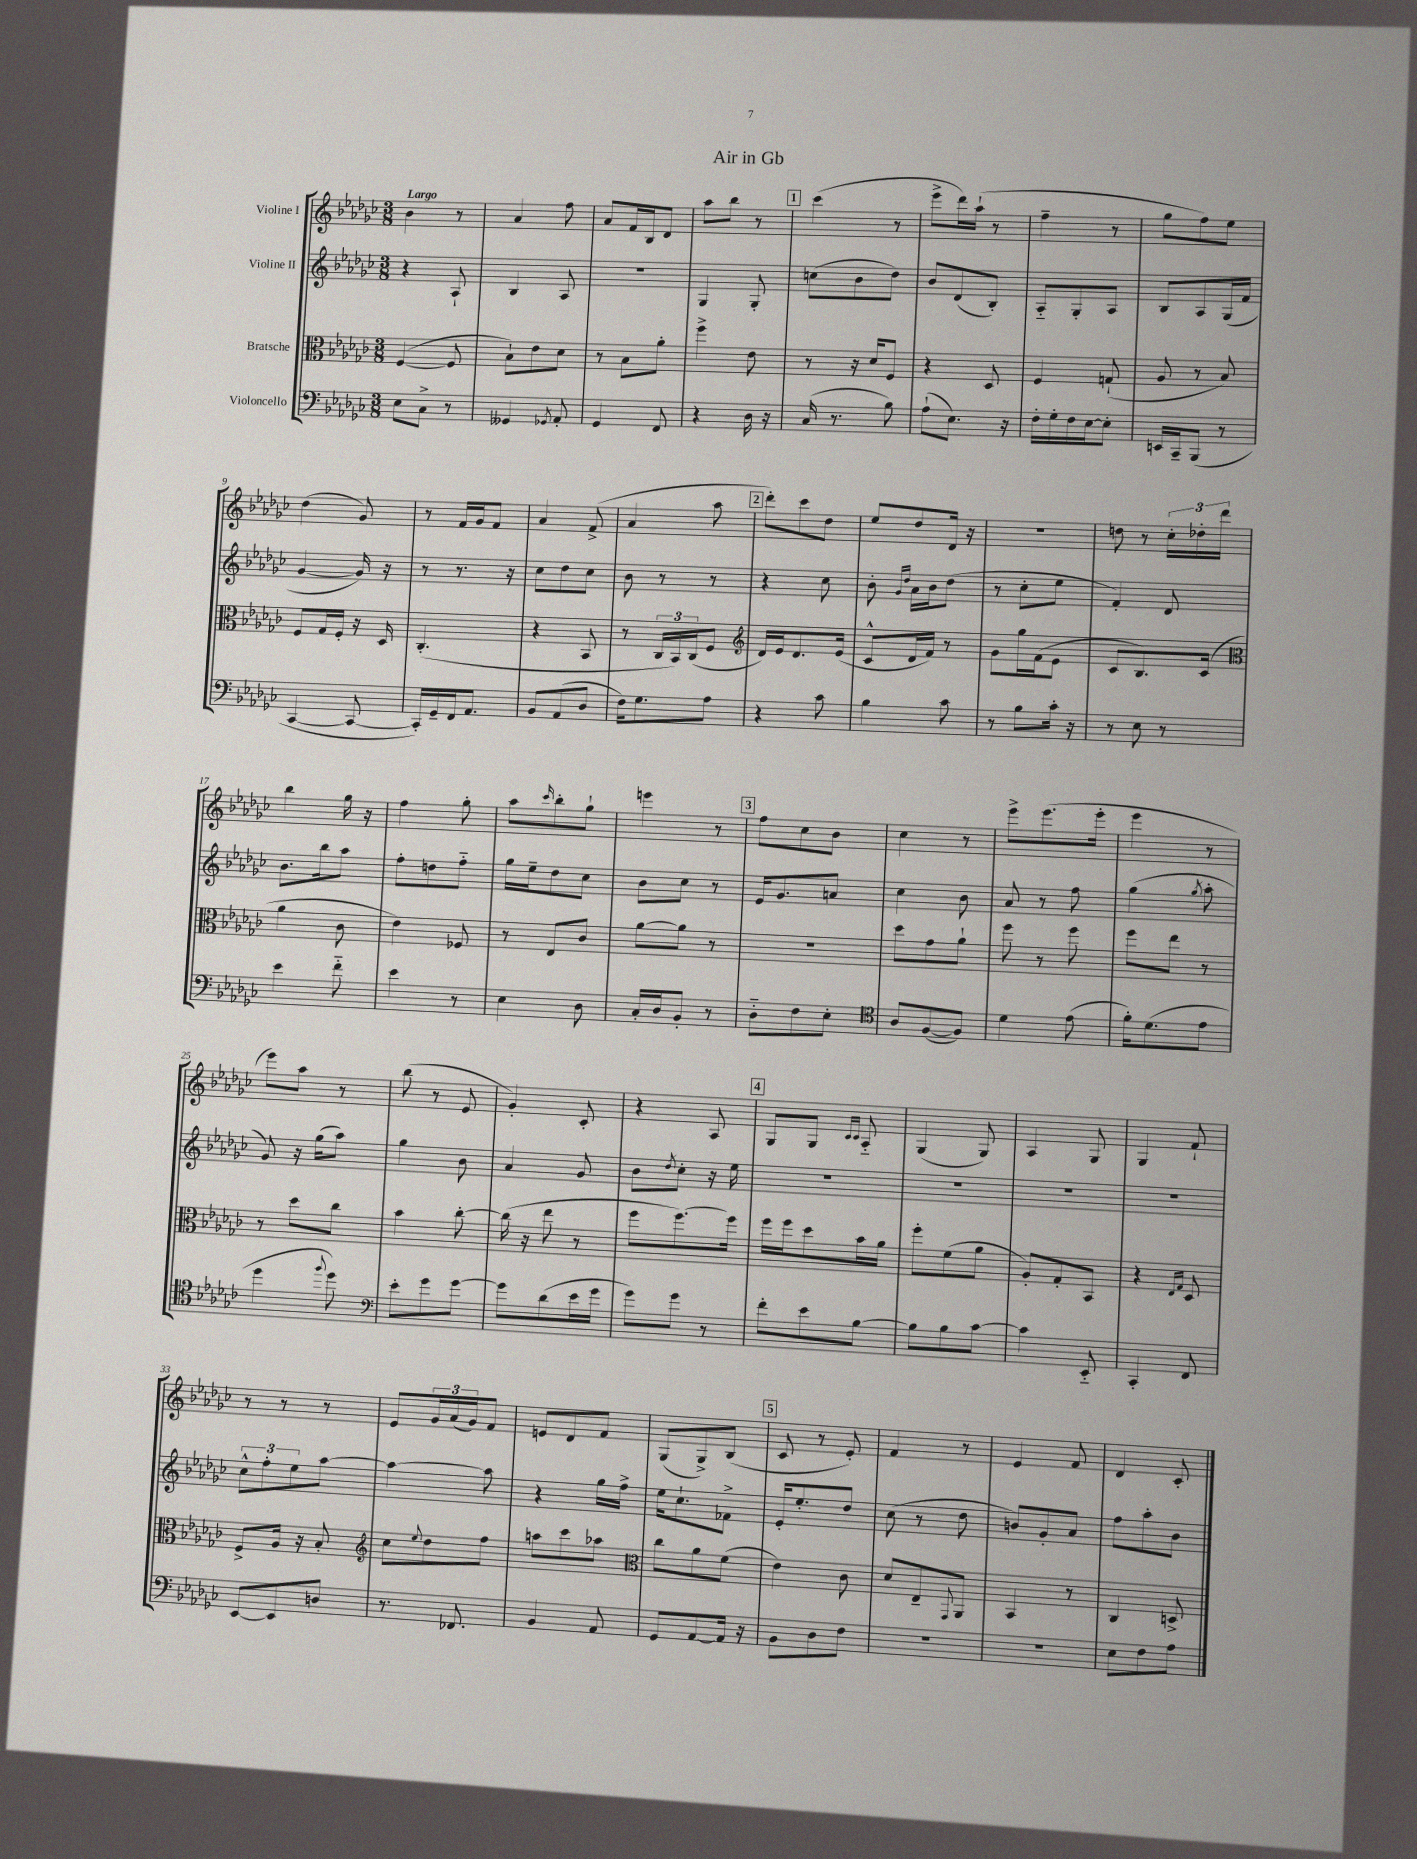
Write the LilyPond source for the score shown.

\header { title = "Air in Gb" }
<<
\new StaffGroup <<
\new Staff = "s0" \with { instrumentName = "Violine I" } {
    \clef treble \key ges \major \numericTimeSignature \time 3/8 \tempo "Largo"
    bes'4 r8 |
    aes'4 f''8 |
    aes'8 f'16 bes16 des'8 |
    aes''8 bes''8 r8 |
    \mark \markup { \box "1" } ces'''4( r8 |
    ees'''8-> des'''16) aes''16-!( r8 |
    f''4-- r8 |
    ges''8 f''8) ees''8 |
    des''4( ges'8) |
    r8 f'16 ges'16 f'8 |
    aes'4 f'8->( |
    aes'4 aes''8 |
    \mark \markup { \box "2" } des'''8-.) ces'''8 des''8 |
    ees''8 des''8 des'16 r16 |
    R4. |
    d''8 r8 \tuplet 3/2 { ces''16-. des''16-. des'''16 } |
    bes''4 ges''16 r16 |
    f''4 ges''8-. |
    aes''8 \grace { ces'''16 } bes''8-. ges''8-! |
    e'''4 r8 |
    \mark \markup { \box "3" } f''8 ces''8 bes'8 |
    ces''4 r8 |
    ees'''8-> ees'''8.( ees'''16-. |
    ees'''4 r8 |
    ees'''8) aes''8 r8 |
    bes''8( r8 ees'8 |
    ges'4-.) ces'8-. |
    r4 aes8 |
    \mark \markup { \box "4" } ges8 ges8 \grace { ces'16 ces'16 } aes8-_ |
    ges4( ges8) |
    aes4 ges8 |
    ges4 f'8-! |
    r8 r8 r8 |
    ees'8 \tuplet 3/2 { ges'16 aes'16( ges'16) } f'8 |
    e'8 des'8 f'8 |
    ges8( ges8->) bes8( |
    \mark \markup { \box "5" } ces'8 r8 ees'8-.) |
    f'4 r8 |
    ees'4 f'8 |
    des'4 ces'8-. \bar "|." |
}
\new Staff = "s1" \with { instrumentName = "Violine II" } {
    \clef treble \key ges \major \numericTimeSignature \time 3/8
    r4 aes8-! |
    bes4 aes8 |
    R4. |
    ges4 ges8-. |
    \mark \markup { \box "1" } c''8( bes'8 des''8) |
    bes'8 des'8( bes8-.) |
    aes8-_ ges8-. aes8 |
    bes8 aes8 ges16( f'16 |
    ges'4~ ges'16) r16 |
    r8 r8. r16 |
    ces''8 des''8 ces''8 |
    bes'8 r8 r8 |
    \mark \markup { \box "2" } r4 ces''8 |
    bes'8-. \grace { ges'16 des''16 } aes'16 bes'16 des''8( |
    r8 ces''8-. ees''8 |
    f'4-.) des'8 |
    bes'8. bes''16 aes''8 |
    f''8-. d''8 f''8-_ |
    ges''16 ees''16-- des''8 ces''8 |
    bes'8 ces''8 r8 |
    \mark \markup { \box "3" } ees'16 ges'8. a'8 |
    ces''4 bes'8 |
    aes'8 r8 f''8 |
    ges''4( \acciaccatura { ges''8 } aes''8-. |
    ges'8) r16 ges''16( aes''8) |
    ges''4 bes'8 |
    aes'4 ges'8 |
    bes'8 \acciaccatura { des''8 } ces''8-. r16 ees''16 |
    \mark \markup { \box "4" } R4. |
    R4. |
    R4. |
    R4. |
    \tuplet 3/2 { ces''8-^ f''8-. ees''8 } aes''8~ |
    aes''4~ aes''8 |
    r4 ges''16 f''16-> |
    ees''16 ces''8.-! fes'8-> |
    \mark \markup { \box "5" } ees'16-. ees''8.-. des''8 |
    ces''8( r8 des''8 |
    b'8) ges'8-. aes'8 |
    f''8 aes''8-. bes'8 \bar "|." |
}
\new Staff = "s2" \with { instrumentName = "Bratsche" } {
    \clef alto \key ges \major \numericTimeSignature \time 3/8
    f4~( f8 |
    bes8-!) ees'8 des'8 |
    r8 bes8 aes'8-. |
    f''4-> ees'8 |
    \mark \markup { \box "1" } r8 r16 des'16 f8 |
    r4 des8 |
    f4 g8-!( |
    aes8 r8 bes8) |
    f8 ges16 f16-. r16 des16 |
    ces4.-.( |
    r4 bes,8 |
    r8 \tuplet 3/2 { ces16 bes,16) ces16( } f8 |
    \mark \markup { \box "2" } \clef treble des'16) ees'16 des'8. ees'16( |
    ces'8-^ des'16 f'16) r8 |
    ges'8 ges''16 f'16( ees'8 |
    ces'8 bes8.) ces'16( |
    \clef alto aes'4 ces'8 |
    ees'4) fes8 |
    r8 ees8 ces'8 |
    aes'8~ aes'8 r8 |
    \mark \markup { \box "3" } R4. |
    des''8 ges'8 aes'8-! |
    f''8 r8 f''8 |
    f''8 ees''8 r8 |
    r8 des''8 ces''8 |
    bes'4 ces''8~-. |
    ces''16( r16 ees''8 r8 |
    f''8 f''8.~) f''16 |
    \mark \markup { \box "4" } f''16 f''16 des''8 bes'16 aes'16 |
    f''8-. f'8( aes'8 |
    aes8-.) ges8-. bes,8 |
    r4 \grace { ees16 ges16 } des8 |
    f8-> aes16 r16 bes8-. |
    \clef treble ces''8 \appoggiatura { ees''8 } des''8 f''8 |
    a''8 ces'''8 aes''8 |
    \clef alto ces''8 aes'8 f'8( |
    \mark \markup { \box "5" } ees'4) ces'8 |
    des'8 ees8-- \appoggiatura { ges,8 } aes,8 |
    bes,4 r8 |
    ces4 d8-> \bar "|." |
}
\new Staff = "s3" \with { instrumentName = "Violoncello" } {
    \clef bass \key ges \major \numericTimeSignature \time 3/8
    ees8 ces8-> r8 |
    geses,4 \acciaccatura { ges,8 } aes,8-. |
    ges,4 f,8 |
    r4 des16 r16 |
    \mark \markup { \box "1" } ces16( r8. bes8) |
    aes8-!( ees8.) r16 |
    f16-. ges16-. f16 ees16~ ees8-. |
    e,16 ces,16-- bes,,8( r8 |
    ces,4~ ces,8~ |
    ces,16-.) ges,16-- f,16 aes,8. |
    bes,8 aes,8( des8 |
    f16) ges8. aes8 |
    \mark \markup { \box "2" } r4 ces'8 |
    bes4 ces'8 |
    r8 bes8 ces'16-. r16 |
    r8 ees8 r8 |
    ees'4 f'8-_ |
    ees'4 r8 |
    ees4 des8 |
    ces16-. des16 bes,8-. r8 |
    \mark \markup { \box "3" } des8-_ f8 ees8-. |
    \clef tenor aes8 f8~( f8) |
    des'4 ees'8( |
    f'16-.) des'8.( ees'8 |
    des''4 \appoggiatura { f''8 } des''8) |
    \clef bass ees'8-. ges'8 ges'8~ |
    ges'8 des'8( ees'16 ges'16 |
    ges'8) ges'8 r8 |
    \mark \markup { \box "4" } f'8-. ees'8 bes8~ |
    bes8 bes8 ces'8~ |
    ces'4 ees,8-_ |
    ces,4-. f,8 |
    ees,8~ ees,8 d8 |
    r8. fes,8. |
    bes,4 aes,8 |
    ges,8 aes,8~ aes,16 r16 |
    \mark \markup { \box "5" } bes,8 des8 f8 |
    R4. |
    R4. |
    ees8 f8 aes8 \bar "|." |
}
>>
>>
